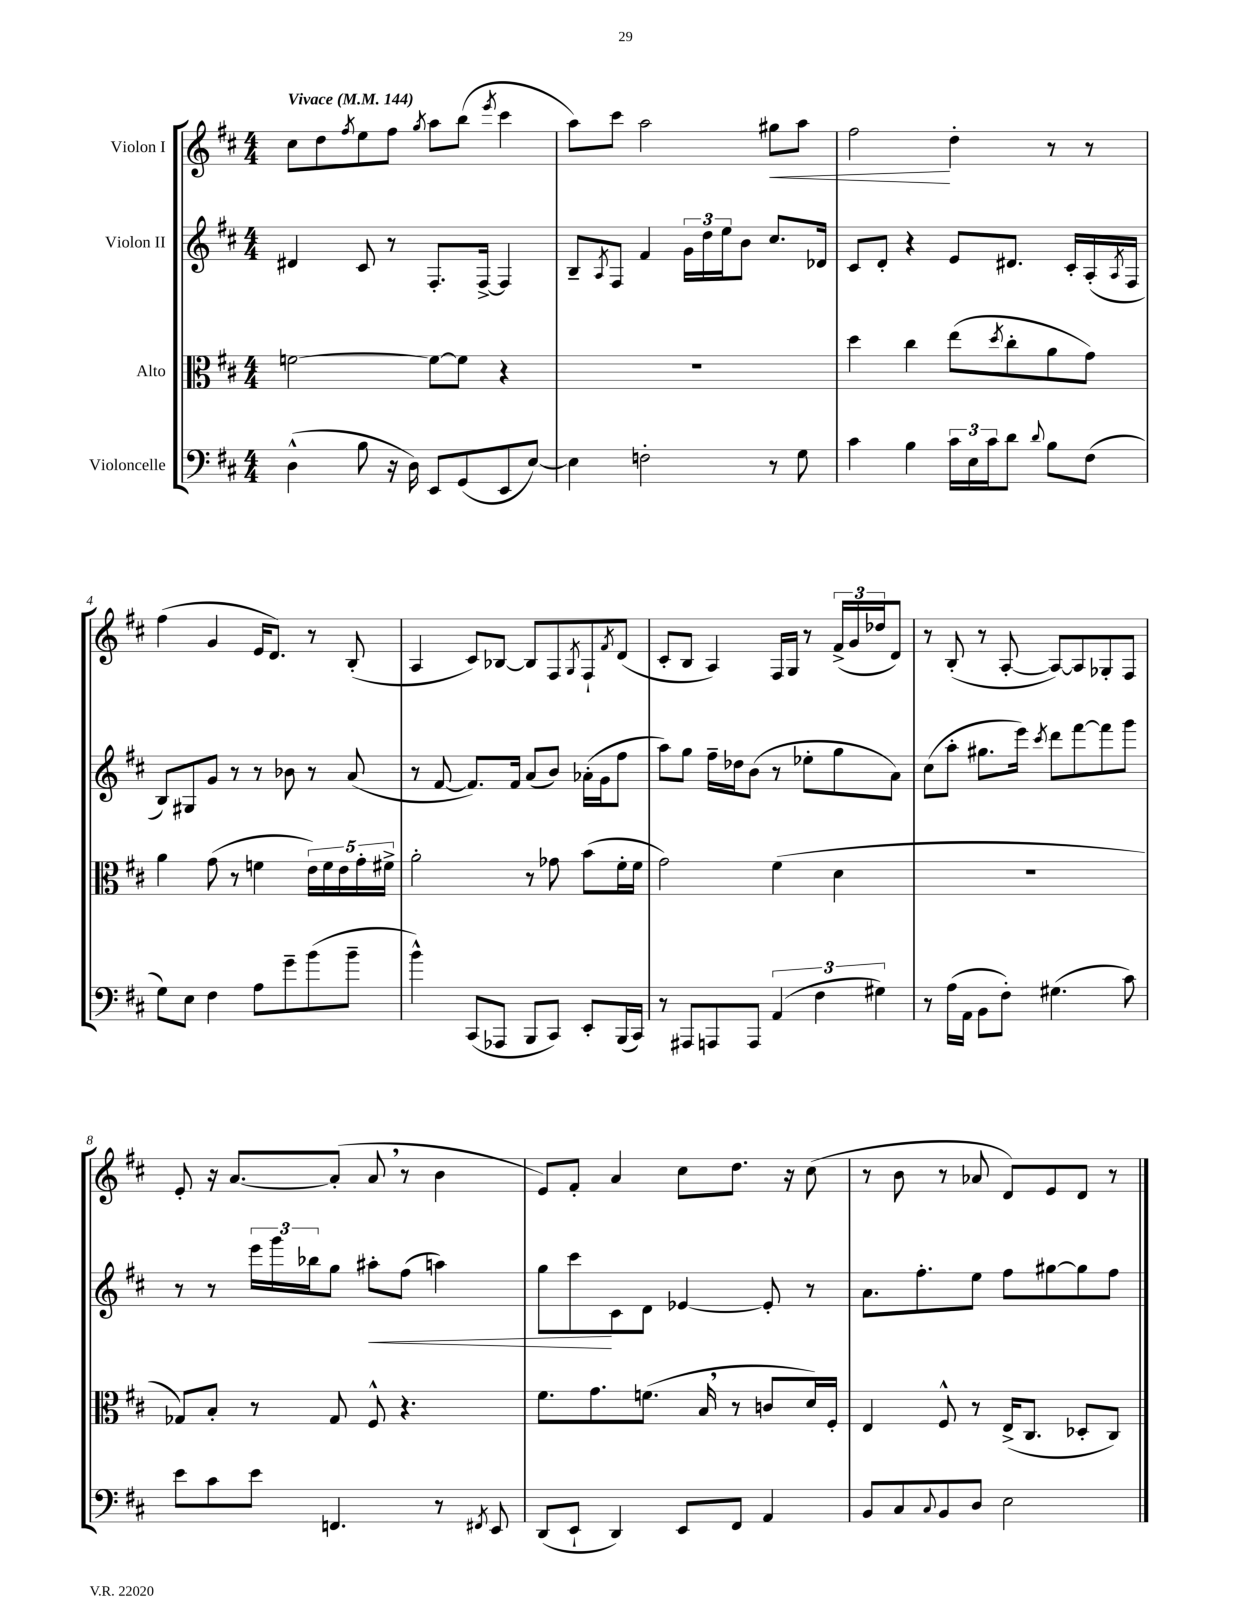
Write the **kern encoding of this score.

**kern	**kern	**kern	**kern
*staff4	*staff3	*staff2	*staff1
*clefF4	*clefC3	*clefG2	*clefG2
*k[f#c#]	*k[f#c#]	*k[f#c#]	*k[f#c#]
*M4/4	*M4/4	*M4/4	*M4/4
*MM144	*MM144	*MM144	*MM144
(4D^^\	[2f\	4d#/	8cc#\L
.	.	.	8dd\
.	.	.	8qff#/
8B\	.	8c#/	8ee\
16r	.	8r	8ff#\J
16D\)	.	.	.
.	.	.	8qgg/
8EE/L	8f\_L	8.F#'/L	8aa\L
(8GG/	8f\]J	.	(8bb\J
.	.	[16F#^/Jk	.
.	.	.	8qeee/
8EE/	4r	4F#/]	4ccc#\
[8E/J)	.	.	.
=	=	=	=
4E\]	1r	8B~/L	8aa\L)
.	.	8qA/	.
.	.	8F#/J	8ccc#\J
2F'\	.	4f#/	2aa\
.	.	24g\LL	.
.	.	24dd\	.
.	.	24ee\J	.
.	.	8b\J	.
8r	.	8.cc#/L	8gg#\L
8G\	.	.	8aa\J
.	.	16d-/Jk	.
=	=	=	=
4c#\	4dd\	8c#/L	2ff#\
.	.	8d'/J	.
4B\	4cc#\	4r	.
24c#\LL	(8ee\L	8e/L	4dd'\
24E\	.	.	.
24c#\J	.	.	.
.	8qdd/	.	.
8d\J	8cc#'\	8.d#/J	.
8qqd/	.	.	.
8B\L	8a\	.	8r
.	.	16c#'/LL	.
(8F#\J	8g\J)	(16A'/	8r
.	.	8qA/	.
.	.	16F#/JJ	.
=	=	=	=
8G\L)	4a\	8B/L)	(4ff#\
8E\J	.	8G#/	.
4F#\	(8g\	8g/J	4g/
.	8r	8r	.
8A\L	4f\	8r	16e/LK
.	.	.	8.d/J)
8g~\	.	8b-\	.
(8b\	20e\LL)	8r	8r
.	20f\	.	.
.	20e\	.	.
8b~\J	.	(8a/	(8B'/
.	20g'\	.	.
.	20f#^\JJ	.	.
=	=	=	=
4b^^\)	2a'\	8r	4A/
.	.	[8f#/	.
(8CC#/L	.	8.f#/]L)	8c#/L)
8AAA-/J	.	.	[8B-/J
.	.	16f#/Jk	.
8BBB/L	8r	(8a/L	8B-/]L
8CC#/J)	8g-\	8b/J)	8F#/
.	.	.	8qG/
8EE'/L	(8b\L	(16a-'\LL	8F#`/
.	.	16g\J	.
.	.	.	8qf#/
(16BBB/L	16f#'\L	8ff#\J	(8d/J
16CC#/JJ)	16f#\JJ	.	.
=	=	=	=
8r	2g\)	8aa\L)	8c#'/L
8AAA#/L	.	8gg\J	8B/J
8AAA/	.	16ff#~\LL	4A/)
.	.	16dd-\J	.
8AAA/J	.	(8b\J	.
(6AA/	(4f#\	8r	16F#/LL
.	.	.	16G/JJ
.	.	8ee-'\L	8r
6F#\	.	.	.
.	4d\	8gg\	(24f#^/LL
.	.	.	24g/
6G#\)	.	.	24dd-/J
.	.	8a\J)	8d/J)
=	=	=	=
8r	1r	(8cc#\L	8r
(16A\LL	.	8aa'\J	(8B'/
16AA\JJ	.	.	.
8BB\L	.	8.gg#\L	8r
8F#'\J)	.	.	[8A'/
.	.	16eee\Jk)	.
.	.	8qccc#/	.
(4.G#\	.	8ddd\L	8A/_L)
.	.	[8fff#\	8A/]
.	.	8fff#\]	8G-'/
8c#\)	.	8ggg\J	8F#/J
=	=	=	=
8e\L	8G-/L)	8r	8e'/
8c#\	8B'/J	8r	16r
.	.	.	[8.a/L
8e\J	8r	24eee\LL	.
.	.	24ggg\	.
.	.	24bb-\J	.
4.FF/	8G-/	8gg\J	(8a'/]J
.	8F#^^/	8aa#'\L	8a/
.	4.r	(8ff#\J	8r
8r	.	4aa\)	4b\
8qFF#/	.	.	.
8EE/	.	.	.
=	=	=	=
(8DD/L	8.f#\L	8gg\L	8e/L)
8EE`/J	.	8ccc#\	8f#'/J
.	8.g\	.	.
4DD/)	.	8c#\	4a/
.	(8.f\J	8d\J	.
8EE/L	.	[4e-/	8cc#\L
.	16B/	.	.
8FF#/J	8r	.	8.dd\J
4AA/	8c/L	8e-'/]	.
.	.	.	16r
.	16d/L)	8r	(8cc#\
.	16F#'/JJ	.	.
=	=	=	=
8BB/L	4E/	8.a\L	8r
8C#/	.	.	8b\
.	.	8.ff#'\	.
8qqC#/	.	.	.
8BB/	8F#^^/	.	8r
8D/J	8r	8ee\J	8a-/
2E\	(16E^/LK	8ff#\L	8d/L)
.	8.C#/J	.	.
.	.	[8gg#\	8e/
.	8D-'/L	8gg#\]	8d/J
.	8C#/J)	8ff#\J	8r
==	==	==	==
*-	*-	*-	*-
